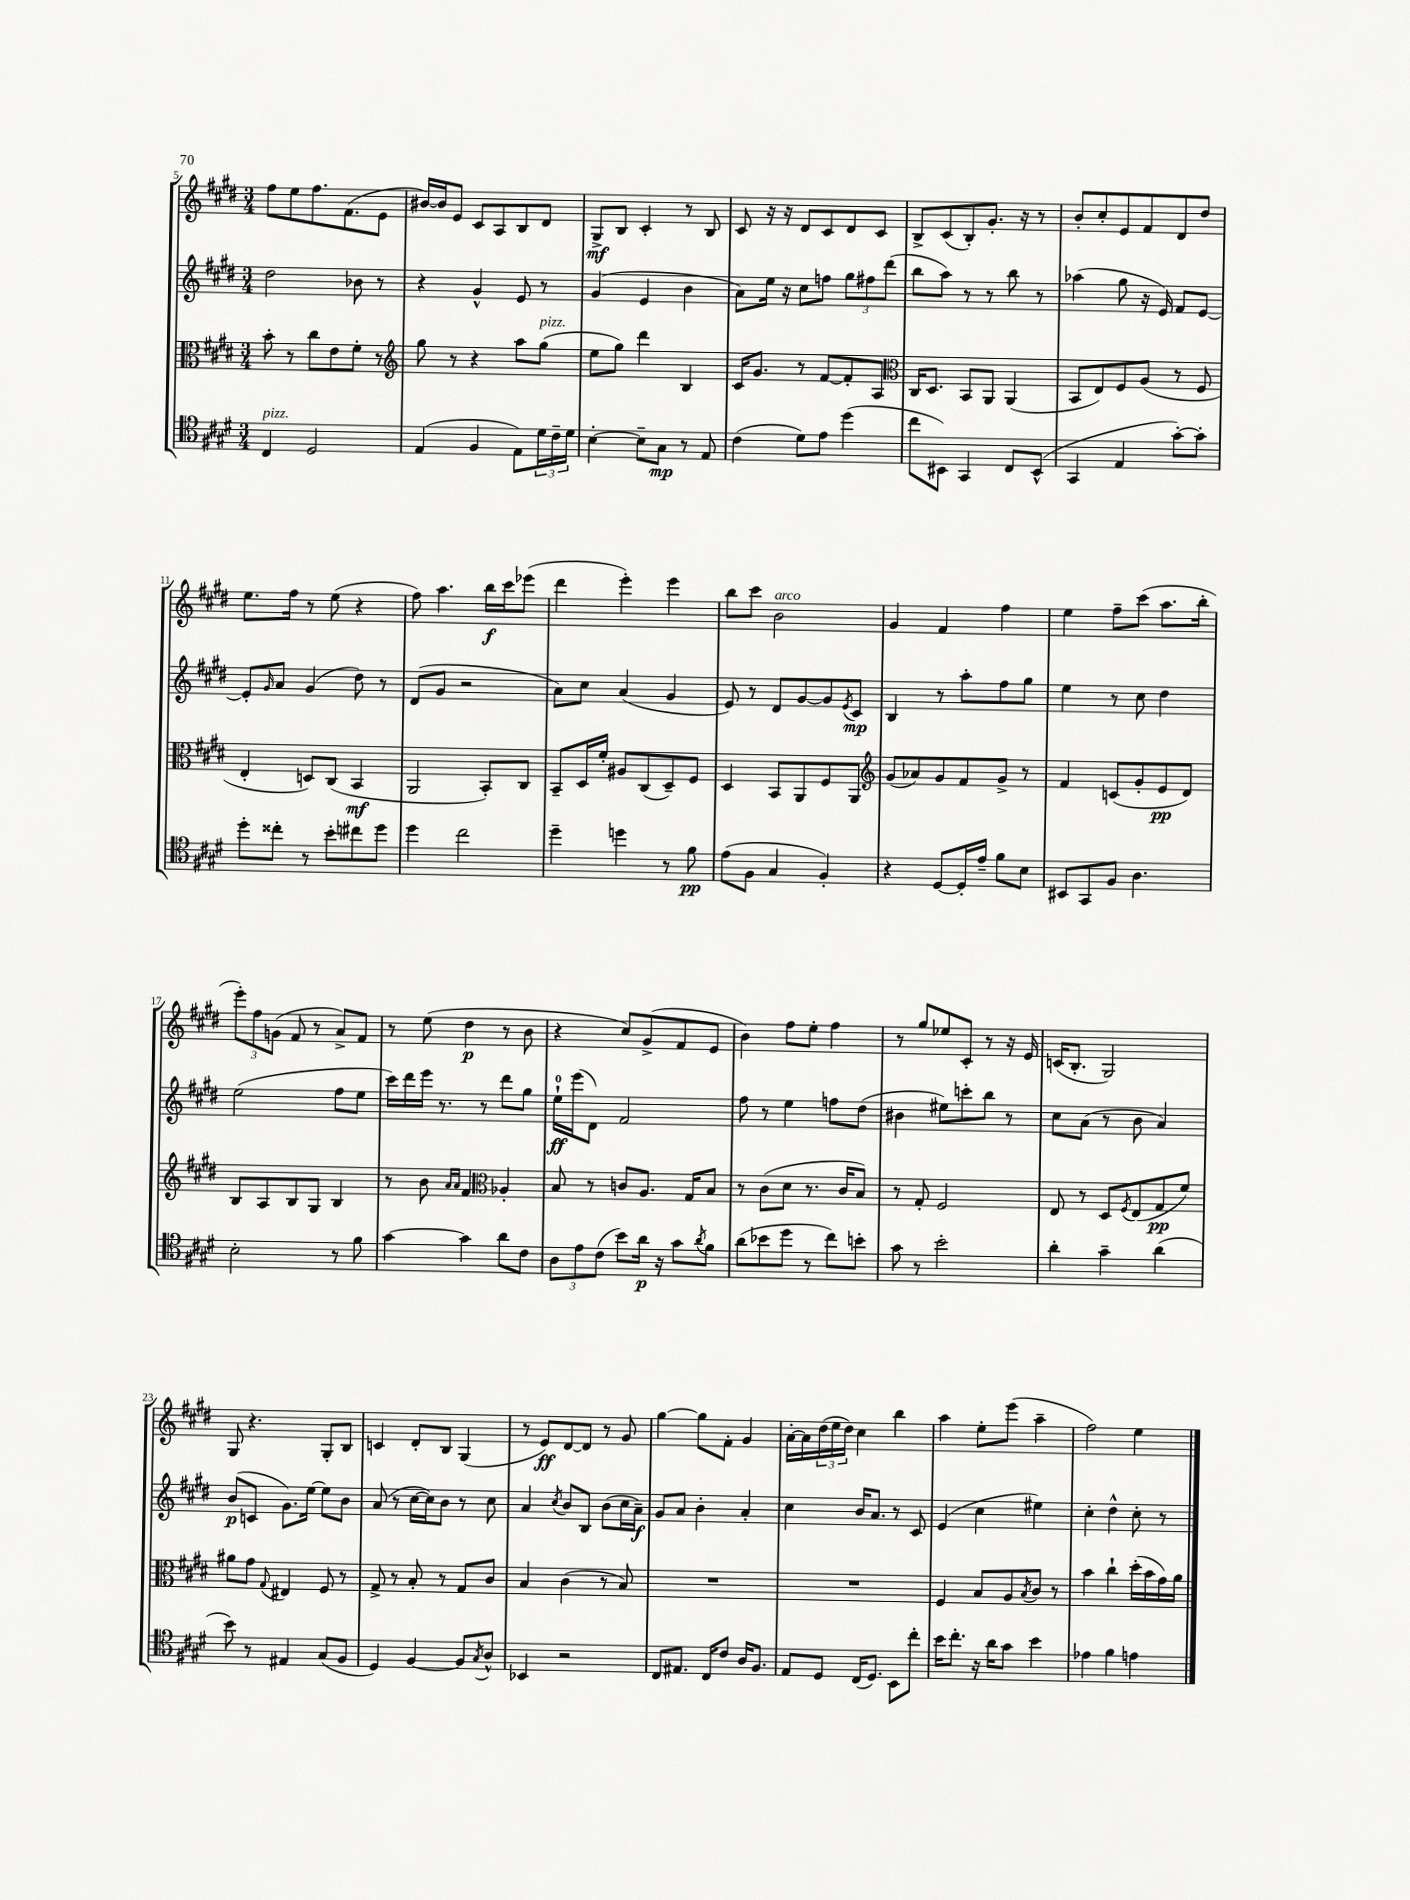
<<
\new StaffGroup <<
\new Staff = "s0" {
    \clef treble \key e \major \numericTimeSignature \time 3/4
    fis''8 e''8 fis''8. fis'8.( e'8 |
    bis'16~) bis'16 e'8 cis'8 a8 b8 dis'8 |
    gis8->\mf b8 cis'4-. r8 b8 |
    cis'8 r16 r16 dis'8 cis'8 dis'8 cis'8 |
    b8-> cis'8( b8-.) gis'8.-. r16 r8 |
    b'8-. cis''8-. e'8 fis'8 dis'8 dis''8 |
    e''8. fis''16 r8 e''8( r4 |
    fis''8) a''4. b''16\f cis'''16 ees'''8( |
    dis'''4 e'''4-.) e'''4 |
    b''8 cis'''8 b'2^\markup { \italic "arco" } |
    gis'4 fis'4 fis''4 |
    e''4 fis''8-- cis'''8( a''8. b''16-. |
    \tuplet 3/2 { e'''8-.) fis''8 g'8( } fis'8 r8 a'8->) fis'8 |
    r8 e''8( dis''4\p r8 b'8 |
    r4 cis''8) gis'8->( fis'8 e'8 |
    b'4) fis''8 e''8-. fis''4 |
    r8 gis''8 ees''8 cis'8-. r8 r16 e'16 |
    c'16( b8.-. gis2) |
    gis8 r4. gis8-. b8 |
    c'4 dis'8-. b8 gis4( |
    r8 e'8\ff) dis'8~ dis'8 r8 gis'8 |
    gis''4~ gis''8 fis'8-. gis'4 |
    a'16~-. a'16 \tuplet 3/2 { dis''16( e''16 dis''16) } cis''4 b''4 |
    a''4 e''8-. e'''8( a''4-- |
    fis''2) e''4 \bar "|." |
}
\new Staff = "s1" {
    \clef treble \key e \major \numericTimeSignature \time 3/4
    dis''2 bes'8 r8 |
    r4 gis'4-^ e'8 r8 |
    gis'4( e'4 b'4 |
    a'8) e''16 r16 cis''8 f''8 \tuplet 3/2 { gis''8 fis''8 dis'''8( } |
    b''8 a''8) r8 r8 b''8 r8 |
    aes''4( gis''8 r16 e'16) fis'8 e'8~ |
    e'8-. \grace { gis'16 } a'8 gis'4( dis''8) r8 |
    dis'8( gis'8 r2 |
    a'8) cis''8 a'4( gis'4 |
    e'8) r8 dis'8 gis'8~ gis'8 \acciaccatura { e'8 } cis'8\mp |
    b4 r8 a''8-. fis''8 gis''8 |
    e''4 r8 cis''8 dis''4 |
    e''2( fis''8 e''8 |
    cis'''16) dis'''16 e'''16 r8. r8 dis'''8 gis''8 |
    e''16-0-!\ff e'''16( dis'8) fis'2 |
    fis''8 r8 e''4 f''8 dis''8( |
    bis'4 eis''8) c'''8-. b''8 r8 |
    cis''8 a'8( r8 b'8 a'4) |
    b'8\p( c'8 gis'8.) e''16~ e''8 b'8 |
    a'8( r8 cis''16~ cis''16) b'8 r8 cis''8 |
    a'4 \acciaccatura { cis''8 } b'8 b8 b'8( cis''16 a'16--\f) |
    gis'8 a'8 b'4-. a'4-. |
    cis''4 b'16 a'8. r8 cis'8 |
    e'4( cis''4 eis''4) |
    cis''4-. dis''4-^ cis''8-. r8 \bar "|." |
}
\new Staff = "s2" {
    \clef alto \key e \major \numericTimeSignature \time 3/4
    b'8-. r8 cis''8 e'8 fis'8-. r8 |
    \clef treble gis''8 r8 r4 a''8 gis''8^\markup { \italic "pizz." }( |
    e''8 gis''8) dis'''4 b4 |
    cis'16 gis'8. r8 fis'8~ fis'8-. a8 |
    \clef alto cis16 dis8. b,8 a,8 a,4( |
    b,8 e8) fis8 a8( r8 fis8 |
    e4-. d8) cis8( b,4\mf |
    a,2 b,8-.) cis8 |
    b,8-- dis16 fis'16-. ais8 cis8( dis8--) fis8 |
    dis4 b,8 a,8 fis8 a,8 |
    \clef treble gis'8( aes'8) gis'8 fis'8 gis'8-> r8 |
    fis'4 c'8( gis'8-. e'8\pp dis'8) |
    b8 a8 b8 gis8 b4 |
    r8 b'8 \grace { a'16 a'16 } fis'4 \clef alto aes4-. |
    b8 r8 c'8 a8. gis16 b8 |
    r8 cis'8( dis'8 r8. cis'16 b8) |
    r8 gis8-. fis2 |
    e8 r8 dis8 \acciaccatura { fis8 } e8( gis8\pp fis'8) |
    ais'8 gis'8 \appoggiatura { gis8 } eis4 fis8 r8 |
    gis8-> r8 b8-. r8 gis8 cis'8 |
    b4 cis'4( r8 b8) |
    R2. |
    R2. |
    fis4 b8 a8 \acciaccatura { b8 } cis'8 r8 |
    b'4 cis''4-! dis''16-.( b'16 gis'16) a'16 \bar "|." |
}
\new Staff = "s3" {
    \clef tenor \key e \major \numericTimeSignature \time 3/4
    cis4^\markup { \italic "pizz." } dis2 |
    e4( fis4 e8) \tuplet 3/2 { dis'16 cis'16-- dis'16 } |
    b4~-. b8-- gis8\mp r8 e8 |
    cis'4( dis'8) e'8 dis''4( |
    cis''8 bis,8) gis,4 cis8 bis,8-^( |
    gis,4 e4 gis'8~-.) gis'8-. |
    dis''8-. cisis''8-. r8 b'8-. cis''8 dis''8 |
    dis''4 cis''2 |
    dis''4-- d''4 r8 fis'8\pp |
    e'8( fis8 gis4 fis4-.) |
    r4 dis8~ dis16-. e'16-- fis'8 b8 |
    bis,8 gis,8 fis8 a4. |
    b2-. r8 fis'8 |
    gis'4~ gis'4 a'8 cis'8 |
    \tuplet 3/2 { a8 e'8 cis'8( } b'8) a'16\p r16 gis'8 \acciaccatura { a'8 } fis'8 |
    a'8( bes'8 dis''8 r8 cis''8) b'8-. |
    gis'8 r8 b'2-. |
    a'4-. gis'4-- a'4( |
    b'8) r8 eis4 gis8( fis8 |
    dis4) fis4~ fis8 \acciaccatura { gis8 } a8-^ |
    bes,4 r2 |
    cis8 eis8. cis16 cis'8 a16 fis8. |
    e8 dis8 cis16( dis8.) b,8 cis''8-. |
    b'16 cis''8.-. r16 a'16 gis'8 b'4 |
    ees'4 fis'4 e'4 \bar "|." |
}
>>
>>
\layout { \context { \Score currentBarNumber = #5 } }
